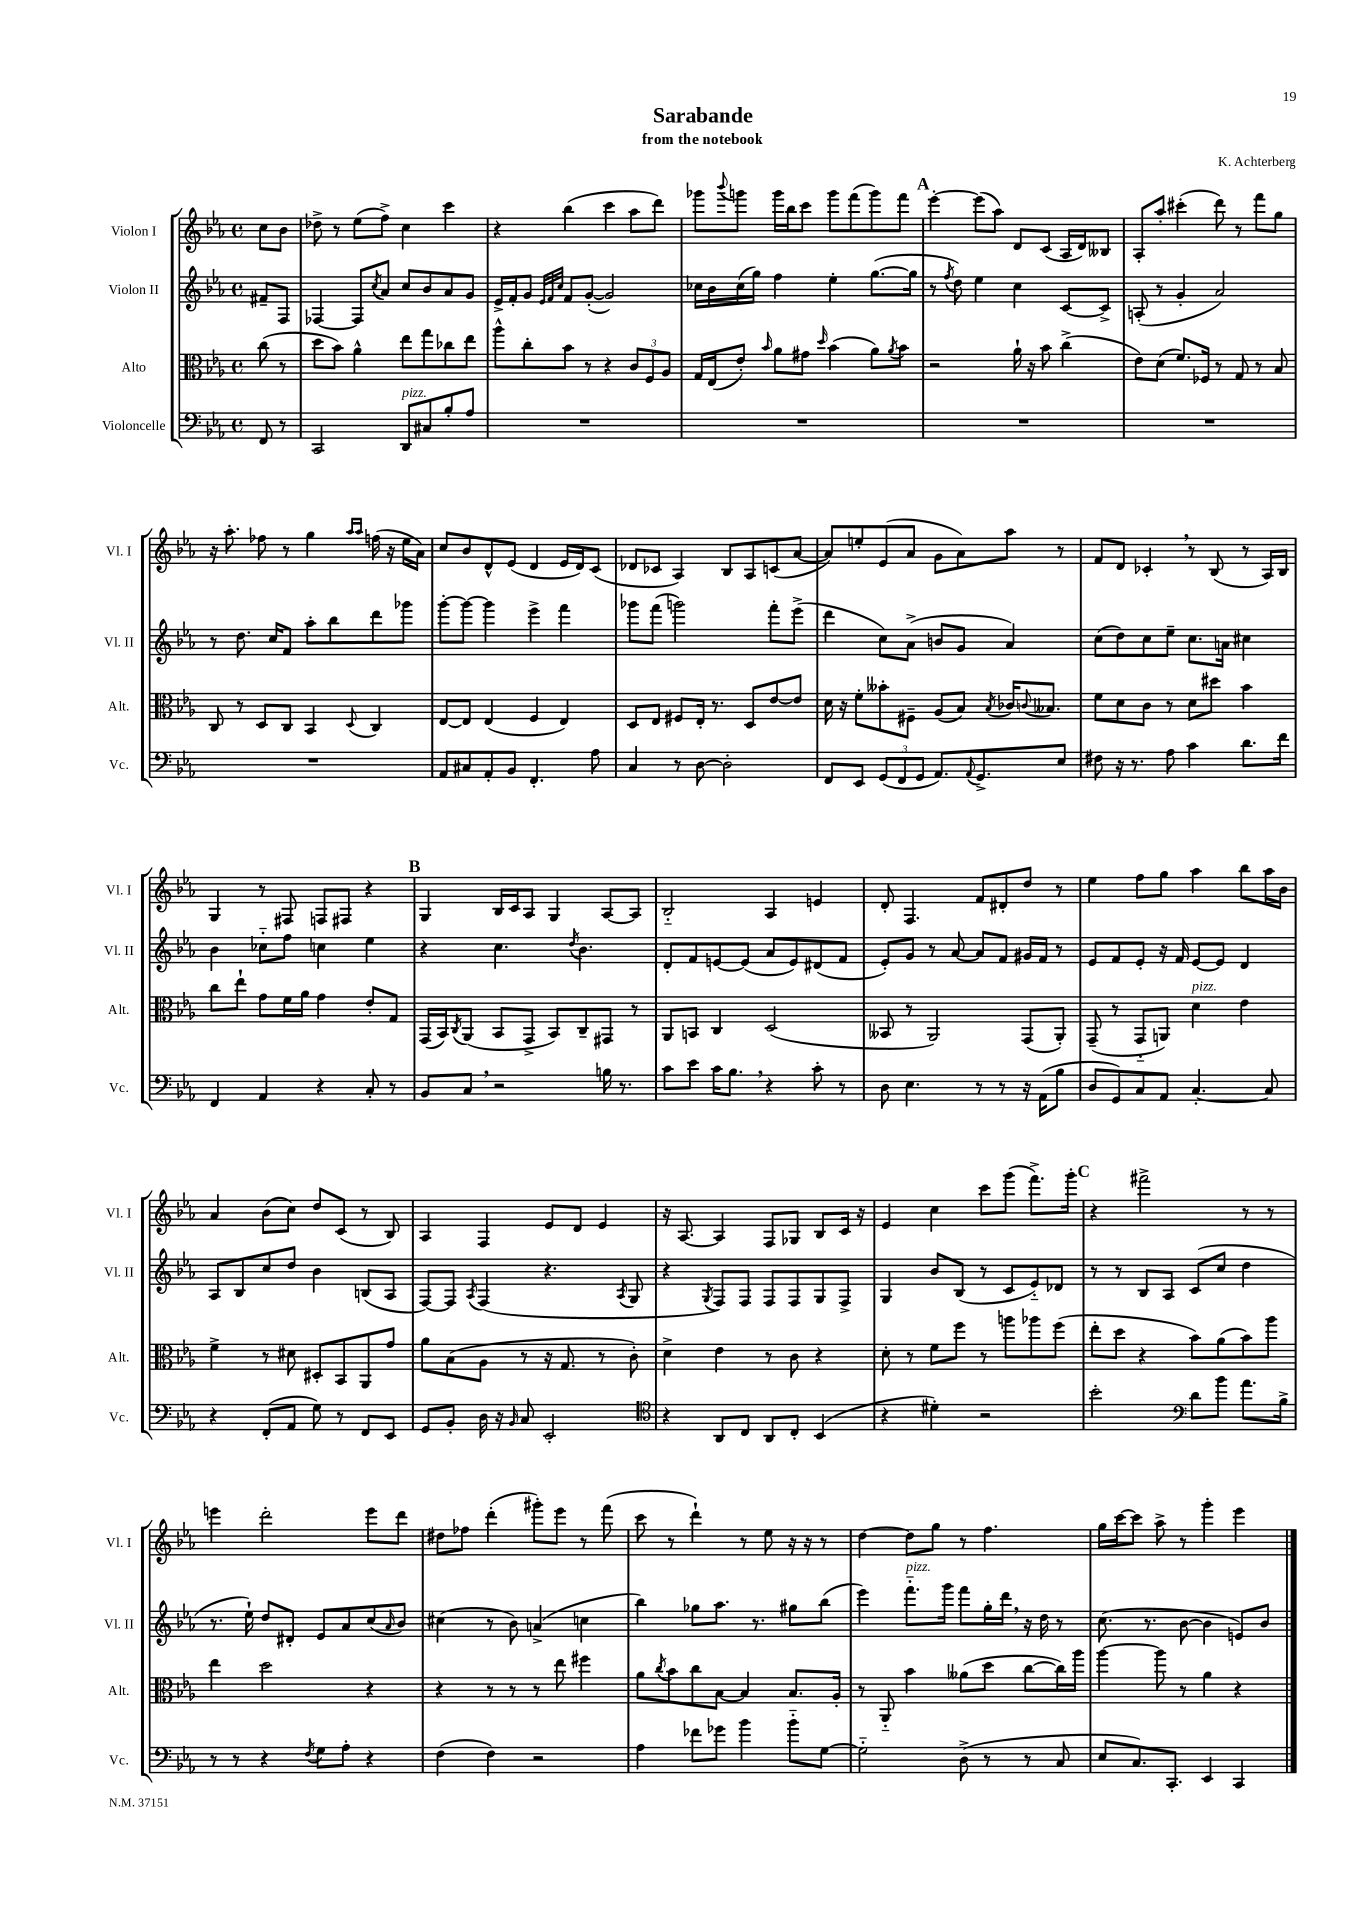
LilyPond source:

\header { title = "Sarabande" composer = "K. Achterberg" subtitle = "from the notebook" }
<<
\new StaffGroup <<
\new Staff = "s0" \with { instrumentName = "Violon I" shortInstrumentName = "Vl. I" } {
    \clef treble \key ees \major \defaultTimeSignature \time 4/4 \partial 4
    c''8 bes'8 |
    des''8-> r8 ees''8( f''8->) c''4 c'''4 |
    r4 bes''4( c'''4 aes''8 d'''8) |
    ges'''8 \appoggiatura { bes'''8 } g'''8 g'''16 bes''16 c'''8 g'''8 f'''8( g'''8) f'''8 |
    \mark \markup { \bold "A" } ees'''4~-. ees'''8( aes''8) d'8 c'8( aes16 d'16) beses8 |
    aes8-. aes''8-. cis'''4-.( d'''8) r8 f'''8 g''8 |
    r16 aes''8.-. fes''8 r8 g''4 \grace { aes''16 aes''16 } f''16( r16 ees''16 aes'16) |
    c''8 bes'8 d'8-^ ees'8( d'4 ees'16 d'16) c'8( |
    des'8 ces'8 aes4) bes8 aes8 c'8( aes'8~ |
    aes'8) e''8-. ees'8( aes'8 g'8 aes'8) aes''8 r8 |
    f'8 d'8 ces'4-. \breathe r8 bes8( r8 aes16) bes16 |
    g4 r8 fis8 f8 fis8 r4 |
    \mark \markup { \bold "B" } g4 bes16 c'16 aes8 g4 aes8~ aes8 |
    bes2-_ aes4 e'4 |
    d'8-. f4. f'8 dis'8-. d''8 r8 |
    ees''4 f''8 g''8 aes''4 bes''8 aes''16 bes'16 |
    aes'4 bes'8( c''8) d''8 c'8( r8 bes8) |
    aes4 f4 ees'8 d'8 ees'4 |
    r16 aes8.~ aes4 f8 ges8 bes8 c'16 r16 |
    ees'4 c''4 c'''8 g'''8( f'''8.->) g'''16-. |
    \mark \markup { \bold "C" } r4 fis'''2-> r8 r8 |
    e'''4 d'''2-. e'''8 d'''8 |
    dis''8 fes''8 d'''4-.( gis'''8-.) ees'''8 r8 f'''8( |
    c'''8 r8 d'''4-!) r8 ees''8 r16 r16 r8 |
    d''4~ d''8 g''8 r8 f''4. |
    g''16 c'''16~ c'''8 aes''8-> r8 g'''4-. ees'''4 \bar "|." |
}
\new Staff = "s1" \with { instrumentName = "Violon II" shortInstrumentName = "Vl. II" } {
    \clef treble \key ees \major \defaultTimeSignature \time 4/4 \partial 4
    fis'8-- f8 |
    fes4~ fes8 \acciaccatura { c''8 } aes'8 c''8 bes'8 aes'8 g'8 |
    ees'16-> f'16-. g'8 \grace { ees'32 f'32 c''32 } f'8 g'8~-.( g'2) |
    ces''16 bes'16 ces''16( g''16) f''4 ees''4-. g''8.~( g''16 |
    \mark \markup { \bold "A" } r8 \acciaccatura { f''8 } d''8) ees''4 c''4 c'8~ c'8-> |
    a8-.( r8 g'4-. aes'2) |
    r8 d''8. c''16 f'8 aes''8-. bes''8 d'''8 ges'''8 |
    g'''8~-. g'''8~ g'''4 ees'''4-> f'''4 |
    ges'''8 f'''8( g'''2) f'''8-. ees'''8->( |
    d'''4 c''8) aes'8->( b'8 g'8 aes'4) |
    c''8( d''8) c''8 ees''8-- c''8. a'16 cis''4 |
    bes'4 ces''8-_ f''8 c''4 ees''4 |
    \mark \markup { \bold "B" } r4 c''4. \acciaccatura { d''8 } bes'4. |
    d'8-. f'8 e'8~ e'8( aes'8 e'8) dis'8( f'8 |
    ees'8-.) g'8 r8 aes'8~ aes'8 f'8 gis'16 f'16 r8 |
    ees'8 f'8 ees'8-. r16 f'16 ees'8~ ees'8 d'4 |
    aes8 bes8 c''8 d''8 bes'4 b8( aes8 |
    f8~) f8 \acciaccatura { aes8 } f4( r4. \acciaccatura { aes8 } g8 |
    r4 \acciaccatura { g8 } f8) f8 f8 f8 g8 f8-> |
    g4 bes'8 bes8( r8 c'8 ees'8-_) des'8 |
    \mark \markup { \bold "C" } r8 r8 bes8 aes8 c'8( c''8 d''4 |
    r8. ees''16-!) d''8 dis'8-. ees'8 aes'8 c''8( \grace { aes'16 } bes'8) |
    cis''4( r8 bes'8) a'4->( c''4 |
    bes''4) ges''8 aes''8. r8. gis''8 bes''8( |
    ees'''4) f'''8.-_^\markup { \italic "pizz." } g'''16 f'''8 g''16-. d'''16 \breathe r16 d''16 r8 |
    c''8.( r8. bes'8~ bes'4 e'8) bes'8 \bar "|." |
}
\new Staff = "s2" \with { instrumentName = "Alto" shortInstrumentName = "Alt." } {
    \clef alto \key ees \major \defaultTimeSignature \time 4/4 \partial 4
    c''8( r8 |
    d''8 bes'8) aes'4-^ ees''8 g''8 ces''8 ees''8 |
    aes''8-^ c''8-. bes'8 r8 r4 \tuplet 3/2 { c'8 f8 aes8 } |
    g16 ees16( ees'8-.) \grace { bes'16 } aes'8 gis'8 \grace { d''16 } bes'4( aes'8) \acciaccatura { aes'8 } bes'8 |
    \mark \markup { \bold "A" } r2 aes'16-! r16 bes'8 c''4->( |
    ees'8) d'8( f'8.) fes16 r8 g8 r8 bes8 |
    c8 r8 d8 c8 bes,4 \appoggiatura { d8 } c4 |
    ees8~ ees8 ees4( f4 ees4) |
    d8 ees8 fis8 ees16-. r8. d8 ees'8~ ees'8 |
    d'16 r16 f'8-. beses'8-. fis8-- aes8( bes8) \acciaccatura { bes8 } ces'16 \appoggiatura { c'8 } beses8. |
    f'8 d'8 c'8 r8 d'8 dis''8 bes'4 |
    c''8 ees''8-! g'8 f'16 aes'16 g'4 ees'8-. g8 |
    \mark \markup { \bold "B" } g,16( bes,16) \acciaccatura { c8 } aes,8( bes,8 g,8-> bes,8) c8-- gis,8 r8 |
    aes,8 b,8 c4 d2( |
    beses,8 r8 aes,2) g,8( aes,8-.) |
    g,8--( r8 g,8-_ a,8) d'4^\markup { \italic "pizz." } ees'4 |
    f'4-> r8 dis'8 dis8-. bes,8 aes,8 g'8 |
    aes'8 bes8( aes8 r8 r16 g8. r8 c'8-.) |
    d'4-> ees'4 r8 c'8 r4 |
    d'8-. r8 f'8 f''8 r8 a''8 aes''8 f''8( |
    \mark \markup { \bold "C" } ees''8-. d''8 r4 bes'8) aes'8( bes'8) aes''8 |
    ees''4 d''2 r4 |
    r4 r8 r8 r8 ees''8 fis''4 |
    aes'8 \acciaccatura { c''8 } bes'8 c''8 bes8~ bes4 bes8. aes16-. |
    r8 aes,8-_ bes'4 aeses'8( d''8 c''8~ c''16) aes''16 |
    aes''4~ aes''8 r8 aes'4 r4 \bar "|." |
}
\new Staff = "s3" \with { instrumentName = "Violoncelle" shortInstrumentName = "Vc." } {
    \clef bass \key ees \major \defaultTimeSignature \time 4/4 \partial 4
    f,8 r8 |
    c,2 d,8^\markup { \italic "pizz." } cis8 bes8-. aes8 |
    R1 |
    R1 |
    \mark \markup { \bold "A" } R1 |
    R1 |
    R1 |
    aes,8 cis8 aes,8-. bes,8 f,4.-. aes8 |
    c4 r8 d8~ d2-. |
    f,8 ees,8 \tuplet 3/2 { g,8( f,8 g,8 } aes,8.) \appoggiatura { aes,8 } g,8.-> ees8 |
    fis8 r16 r8. aes8 c'4 d'8. f'16 |
    f,4 aes,4 r4 c8-. r8 |
    \mark \markup { \bold "B" } bes,8 c8 \breathe r2 b16 r8. |
    c'8 ees'8 c'16 bes8. \breathe r4 c'8-. r8 |
    d8 ees4. r8 r8 r16 aes,16( bes8 |
    d8 g,8) c8 aes,8 c4.~-. c8 |
    r4 f,8-.( aes,8 g8) r8 f,8 ees,8 |
    g,8 bes,8-. d16 r16 \grace { bes,16 } c8 ees,2-. |
    \clef tenor r4 aes,8 c8 aes,8 c8-. bes,4( |
    r4 dis'4-.) r2 |
    \mark \markup { \bold "C" } bes'2-. \clef bass d'8 bes'8 aes'8. bes16-> |
    r8 r8 r4 \acciaccatura { f8 } g8 aes8-. r4 |
    f4( f4) r2 |
    aes4 fes'8 ges'8 bes'4 bes'8-_ g8~ |
    g2-_ d8->( r8 r8 c8 |
    ees8 c8.) c,8.-. ees,4 c,4 \bar "|." |
}
>>
>>
\layout { \context { \Score \remove "Bar_number_engraver" } }
